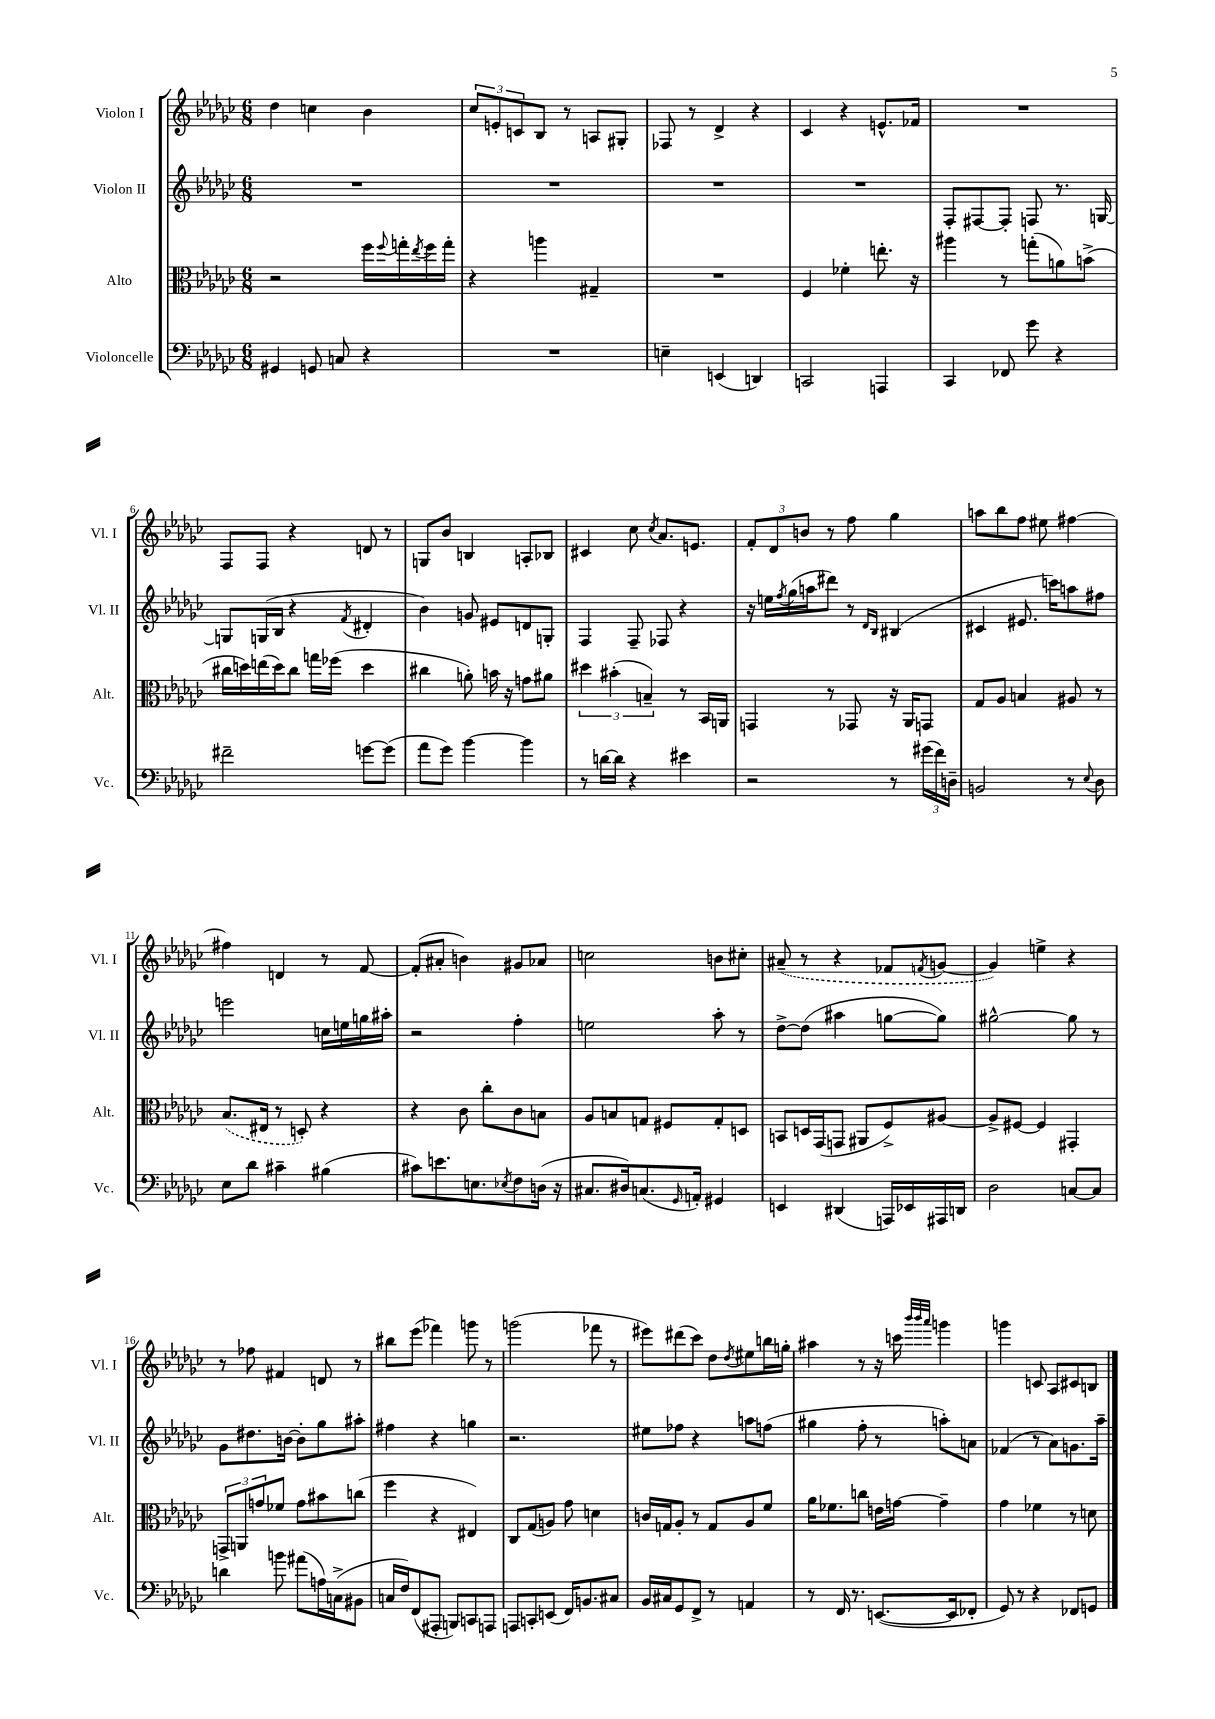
<<
\new StaffGroup <<
\new Staff = "s0" \with { instrumentName = "Violon I" shortInstrumentName = "Vl. I" } {
    \clef treble \key ges \major \numericTimeSignature \time 6/8
    des''4 c''4 bes'4 |
    \tuplet 3/2 { ces''8 e'8-. c'8 } bes8 r8 a8 gis8-. |
    fes8 r8 des'4-> r4 |
    ces'4 r4 e'8.-^ fes'16 |
    R2. |
    f8 f8 r4 d'8 r8 |
    g8 bes'8 b4 a8-. bes8 |
    cis'4 ces''8 \acciaccatura { ces''8 } aes'8. e'8. |
    \tuplet 3/2 { f'8-. des'8 b'8 } r8 f''8 ges''4 |
    a''8 bes''8 f''8 eis''8 fis''4~ |
    fis''4 d'4 r8 f'8~ |
    f'8-.( ais'8-. b'4) gis'8 aes'8 |
    c''2 b'8 cis''8-. |
    \once \slurDashed ais'8--( r8 r4 fes'8 \acciaccatura { f'8 } g'8~ |
    g'4) e''4-> r4 |
    r8 fes''8 fis'4 d'8 r8 |
    bis''8 ees'''8( fes'''4) g'''8 r8 |
    g'''2( fes'''8 r8 |
    eis'''8) dis'''8( ces'''8) des''8 \acciaccatura { des''8 } eis''8 b''16 g''16-. |
    ais''4 r8 r16 c'''16 \grace { bes'''32 bes'''32 aes'''32 } g'''4 |
    g'''4 c'8 aes8 cis'8 b8 \bar "|." |
}
\new Staff = "s1" \with { instrumentName = "Violon II" shortInstrumentName = "Vl. II" } {
    \clef treble \key ges \major \numericTimeSignature \time 6/8
    R2. |
    R2. |
    R2. |
    R2. |
    f8-. fis8~ fis8-. f8 r8. g16~ |
    g8 g16( bes16 r4 \acciaccatura { f'8 } dis'4-. |
    bes'4) g'8 eis'8 d'8 g8-. |
    f4 f8-- fes8 r4 |
    r16 e''16 \acciaccatura { f''8 } ges''16( a''16 dis'''8) r8 \grace { des'16 bes16 } bis4( |
    cis'4 eis'8. c'''16) a''8 fis''8 |
    e'''2 c''16 e''16 g''16 ais''16-. |
    r2 f''4-. |
    e''2 aes''8-. r8 |
    des''8~-> des''8( ais''4 g''8~ g''8) |
    gis''2~-^ gis''8 r8 |
    ges'8 dis''8. b'16~ b'8-. ges''8 ais''8-. |
    fis''4 r4 g''4 |
    r2. |
    eis''8 fes''8 r4 a''8 f''8( |
    gis''4 f''8-. r8 a''8-.) a'8 |
    fes'4( r8 aes'8) g'8. aes''16-- \bar "|." |
}
\new Staff = "s2" \with { instrumentName = "Alto" shortInstrumentName = "Alt." } {
    \clef alto \key ges \major \numericTimeSignature \time 6/8
    r2 f''16 \appoggiatura { f''8 } g''16-. \acciaccatura { ees''8 } f''16 g''16-. |
    r4 a''4 gis4-- |
    R2. |
    f4 fes'4-. e''8.-. r16 |
    ais''4 r8 g''8-.( a'8) b'8->( |
    cis''16 d''16) e''16( d''16) cis''8 g''16 fes''16( d''4 |
    cis''4 a'8-.) b'16 r16 g'8 ais'8 |
    \tuplet 3/2 { dis''4 bis'4-.( b4--) } r8 bes,16 a,16 |
    g,4 r8 ges,8 r16 aes,16 g,8 |
    ges8 aes8 b4 ais8 r8 |
    \once \slurDashed bes8.( eis16 r8 d8-.) r4 |
    r4 ces'8 ces''8-. ces'8 b8 |
    aes8 b8 g8 fis8 g8-. d8 |
    b,8 d16 ges,16( g,8 ais,8 f8->) ais8~ |
    ais8-> fis8~ fis4 gis,4-. |
    \tuplet 3/2 { g,8-> a,8 g'8 } fes'8 g'8 bis'8 c''8( |
    f''4 r4 eis4) |
    ces8 ges8( a8) ges'8 d'4 |
    c'16 g16 aes8-. r8 g8 aes8 f'8 |
    aes'16 fes'8. c''8 e'16 g'16~ g'4-- |
    ges'4 fes'4 r8 d'8 \bar "|." |
}
\new Staff = "s3" \with { instrumentName = "Violoncelle" shortInstrumentName = "Vc." } {
    \clef bass \key ges \major \numericTimeSignature \time 6/8
    gis,4 g,8 c8 r4 |
    R2. |
    e4-- e,4( d,4) |
    c,2 a,,4 |
    ces,4 fes,8 ges'8 r4 |
    fis'2-- g'8~ g'8( |
    aes'8 ges'8) bes'4~ bes'4 |
    r8 d'16~ d'16 r4 eis'4 |
    r2 r8 \tuplet 3/2 { gis'16( f'16) d16-- } |
    b,2 r8 \appoggiatura { ees8 } des8 |
    ees8 des'8 cis'4-- bis4( |
    cis'8) e'8. e8. \acciaccatura { ees8 } f8 d16( r16 |
    cis8. dis16) c8.( \grace { ges,16 } a,16-.) gis,4 |
    e,4 dis,4( a,,16) ees,16 ais,,16 d,16 |
    des2 c8~ c8 |
    d'4 b'8 ais'8( a16) c16->( bis,8 |
    c16 f16) f,8( ais,,8-. b,,8) c,8 a,,8 |
    a,,8 c,8-. e,8( f,16) b,8. cis8 |
    bes,16 cis16 ges,8 f,8-> r8 a,4 |
    r8 f,16 r8. e,8.~( e,16 fes,8-. |
    ges,8) r8 r4 fes,8 g,8 \bar "|." |
}
>>
>>
